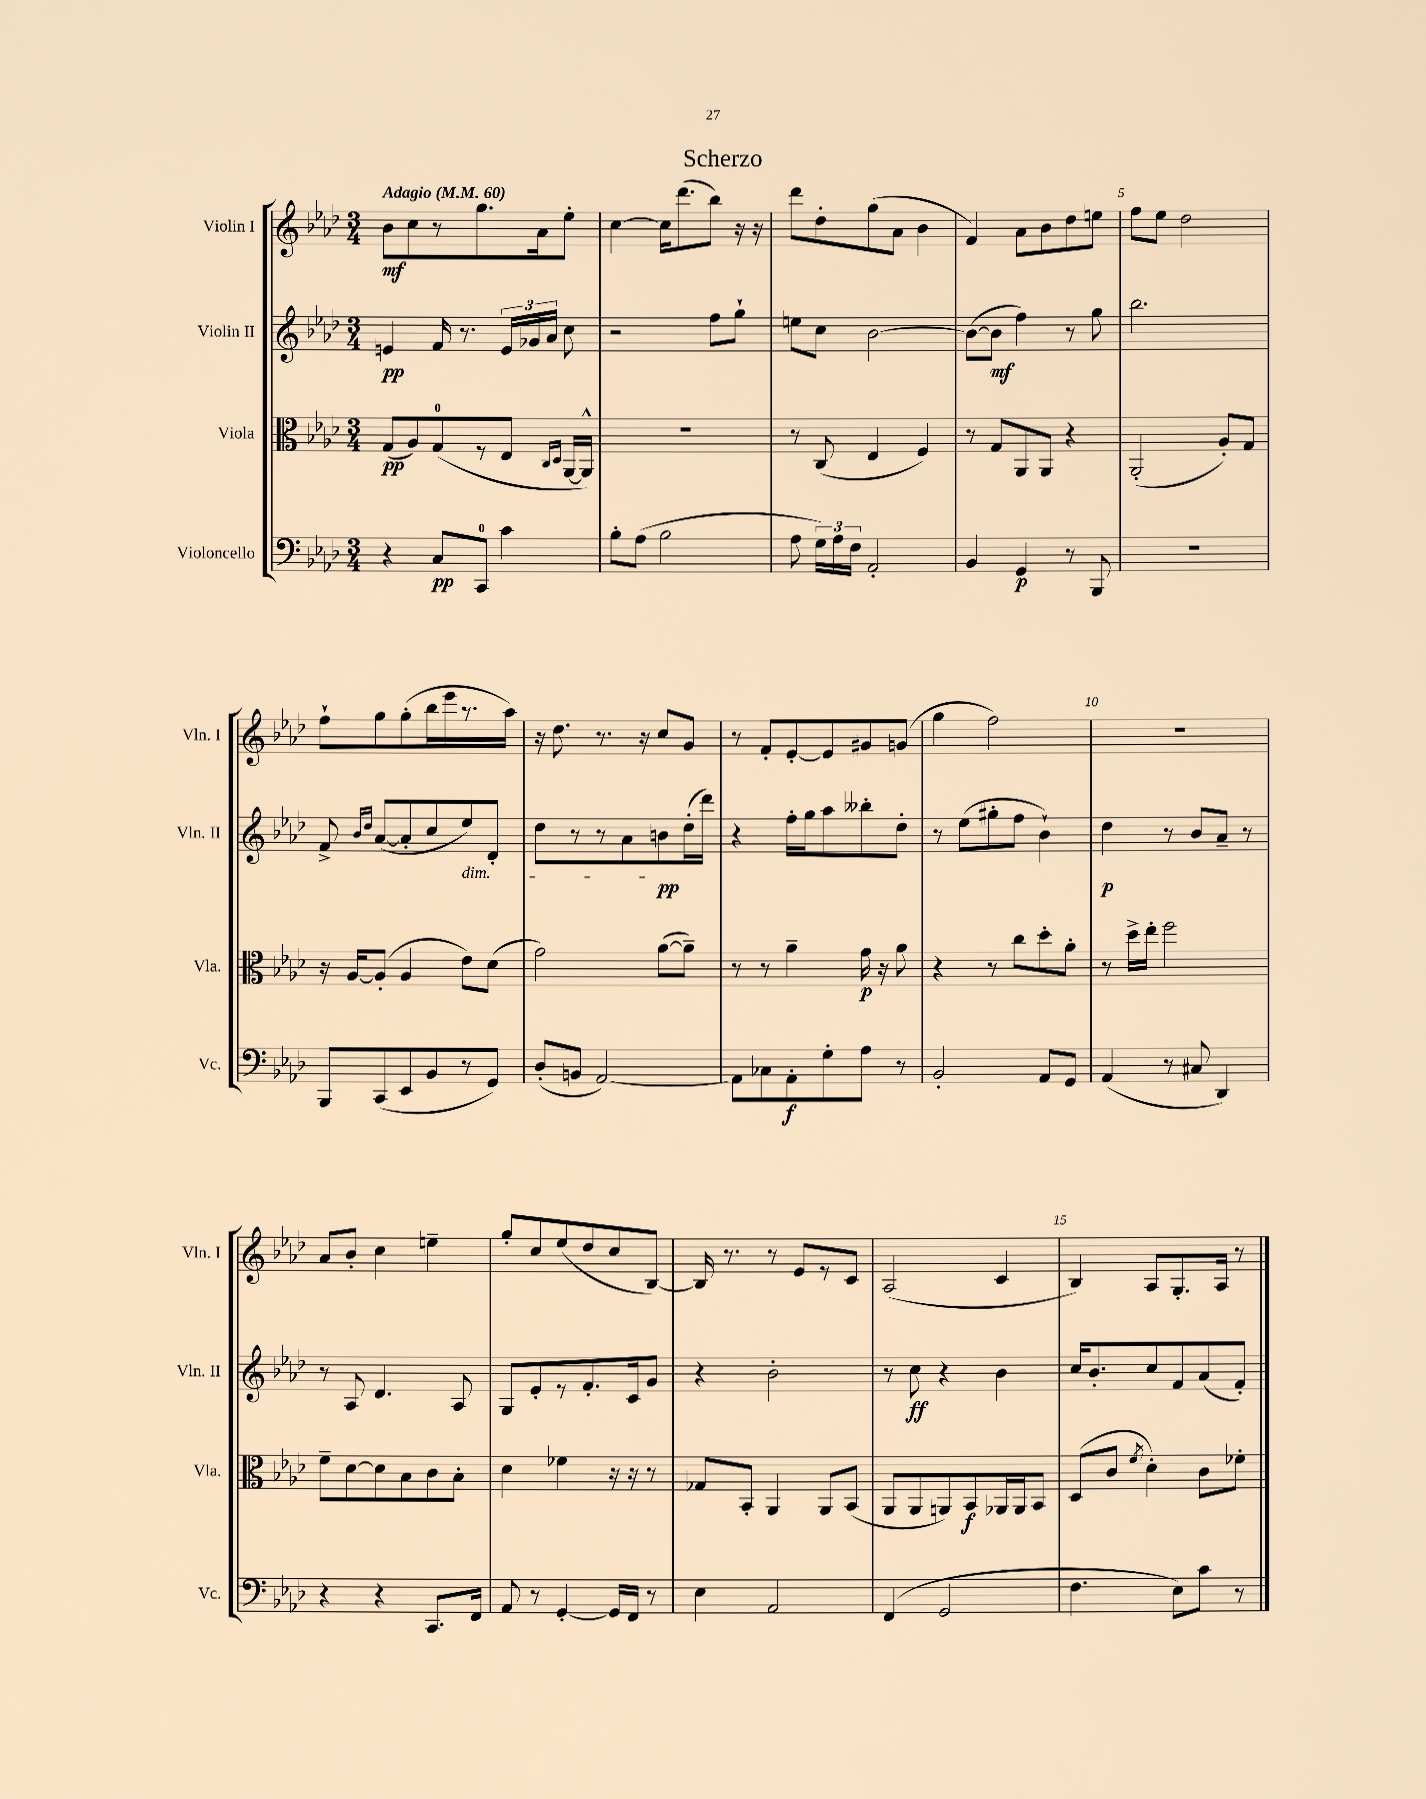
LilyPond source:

\header { title = "Scherzo" }
<<
\new StaffGroup <<
\new Staff = "s0" \with { instrumentName = "Violin I" shortInstrumentName = "Vln. I" } {
    \clef treble \key aes \major \numericTimeSignature \time 3/4 \tempo "Adagio" 4 = 60
    \autoBeamOff bes'8[\mf c''8 r8 g''8. aes'16 ees''8]-. |
    c''4~ c''16[ des'''8.( bes''8]) r16 r16 |
    des'''8[ des''8-. g''8( aes'8] bes'4 |
    f'4) aes'8[ bes'8 des''8 e''8] |
    f''8[ ees''8] des''2 |
    f''8[-! g''8 g''8-.( bes''16 ees'''16 r8. aes''16]) |
    r16 des''8. r8. r16 c''8[ g'8] |
    r8 f'8[-. ees'8~-. ees'8 gis'8 g'8]( |
    g''4 f''2) |
    R2. |
    aes'8[ bes'8]-. c''4 e''4-- |
    g''8[-. c''8 ees''8( des''8 c''8 bes8]~) |
    bes16 r8. r8 ees'8[ r8 c'8] |
    aes2( c'4 |
    bes4) aes8[ g8.-. aes16] r8 \bar "|." |
}
\new Staff = "s1" \with { instrumentName = "Violin II" shortInstrumentName = "Vln. II" } {
    \clef treble \key aes \major \numericTimeSignature \time 3/4
    \autoBeamOff e'4\pp f'16 r8. \tuplet 3/2 { e'16[ ges'16 aes'16] } c''8 |
    r2 f''8[ g''8]-! |
    e''8[ c''8] bes'2~ |
    bes'8[~( bes'8]\mf f''4) r8 g''8 |
    bes''2. |
    f'8-> \grace { bes'16[ des''16] } aes'8[~( aes'8-. c''8 ees''8\dim) des'8]-. |
    des''8[ r8 r8 aes'8 b'8\pp\! des''16-.( des'''16]) |
    r4 f''16[-. g''16 aes''8 beses''8-. des''8]-. |
    r8 ees''8[( gis''8-. f''8] bes'4-!) |
    des''4\p r8 bes'8[ aes'8]-- r8 |
    r8 aes8 des'4. aes8 |
    g8[ ees'8-. r8 f'8.-. c'16 g'8] |
    r4 bes'2-. |
    r8 c''8\ff r4 bes'4 |
    c''16[ bes'8.-. c''8 f'8 aes'8( f'8]-.) \bar "|." |
}
\new Staff = "s2" \with { instrumentName = "Viola" shortInstrumentName = "Vla." } {
    \clef alto \key aes \major \numericTimeSignature \time 3/4
    \autoBeamOff g8[\pp( aes8) g8-0( r8 ees8] \grace { c16[ des16] } aes,16[~ aes,16]-^) |
    R2. |
    r8 c8( ees4 f4) |
    r8 g8[ aes,8 aes,8] r4 |
    aes,2-.( aes8[-.) g8] |
    r16 aes16[~ aes8]-.( aes4 ees'8[) des'8]( |
    g'2) aes'8[~( aes'8]--) |
    r8 r8 aes'4-- g'16\p r16 aes'8 |
    r4 r8 c''8[ des''8-. aes'8]-. |
    r8 des''16[-> ees''16]-. f''2 |
    f'8[-- des'8~ des'8 bes8 c'8 bes8]-. |
    des'4 fes'4 r16 r16 r8 |
    ges8[ bes,8]-. aes,4 aes,8[ bes,8]( |
    aes,8[ aes,8 a,8) bes,8\f aes,16 aes,16 bes,8] |
    des8[( c'8] \acciaccatura { f'8 } des'4-.) c'8[ fes'8]-. \bar "|." |
}
\new Staff = "s3" \with { instrumentName = "Violoncello" shortInstrumentName = "Vc." } {
    \clef bass \key aes \major \numericTimeSignature \time 3/4
    \autoBeamOff r4 c8[\pp c,8]-0 c'4 |
    bes8[-. aes8]( bes2 |
    aes8 \tuplet 3/2 { g16[) aes16 f16] } aes,2-. |
    bes,4 g,4\p r8 bes,,8 |
    R2. |
    bes,,8[ c,8( ees,8 bes,8 r8 g,8]) |
    des8[-.( b,8] aes,2~) |
    aes,8[ ces8 aes,8-.\f g8-. aes8] r8 |
    bes,2-. aes,8[ g,8] |
    aes,4( r8 cis8 des,4) |
    r4 r4 c,8.[ f,16] |
    aes,8 r8 g,4~-. g,16[ f,16] r8 |
    ees4 aes,2 |
    f,4( g,2 |
    f4. ees8[) c'8] r8 \bar "|." |
}
>>
>>
\layout { \context { \Score \override BarNumber.break-visibility = ##(#f #t #t) barNumberVisibility = #(every-nth-bar-number-visible 5) } }
